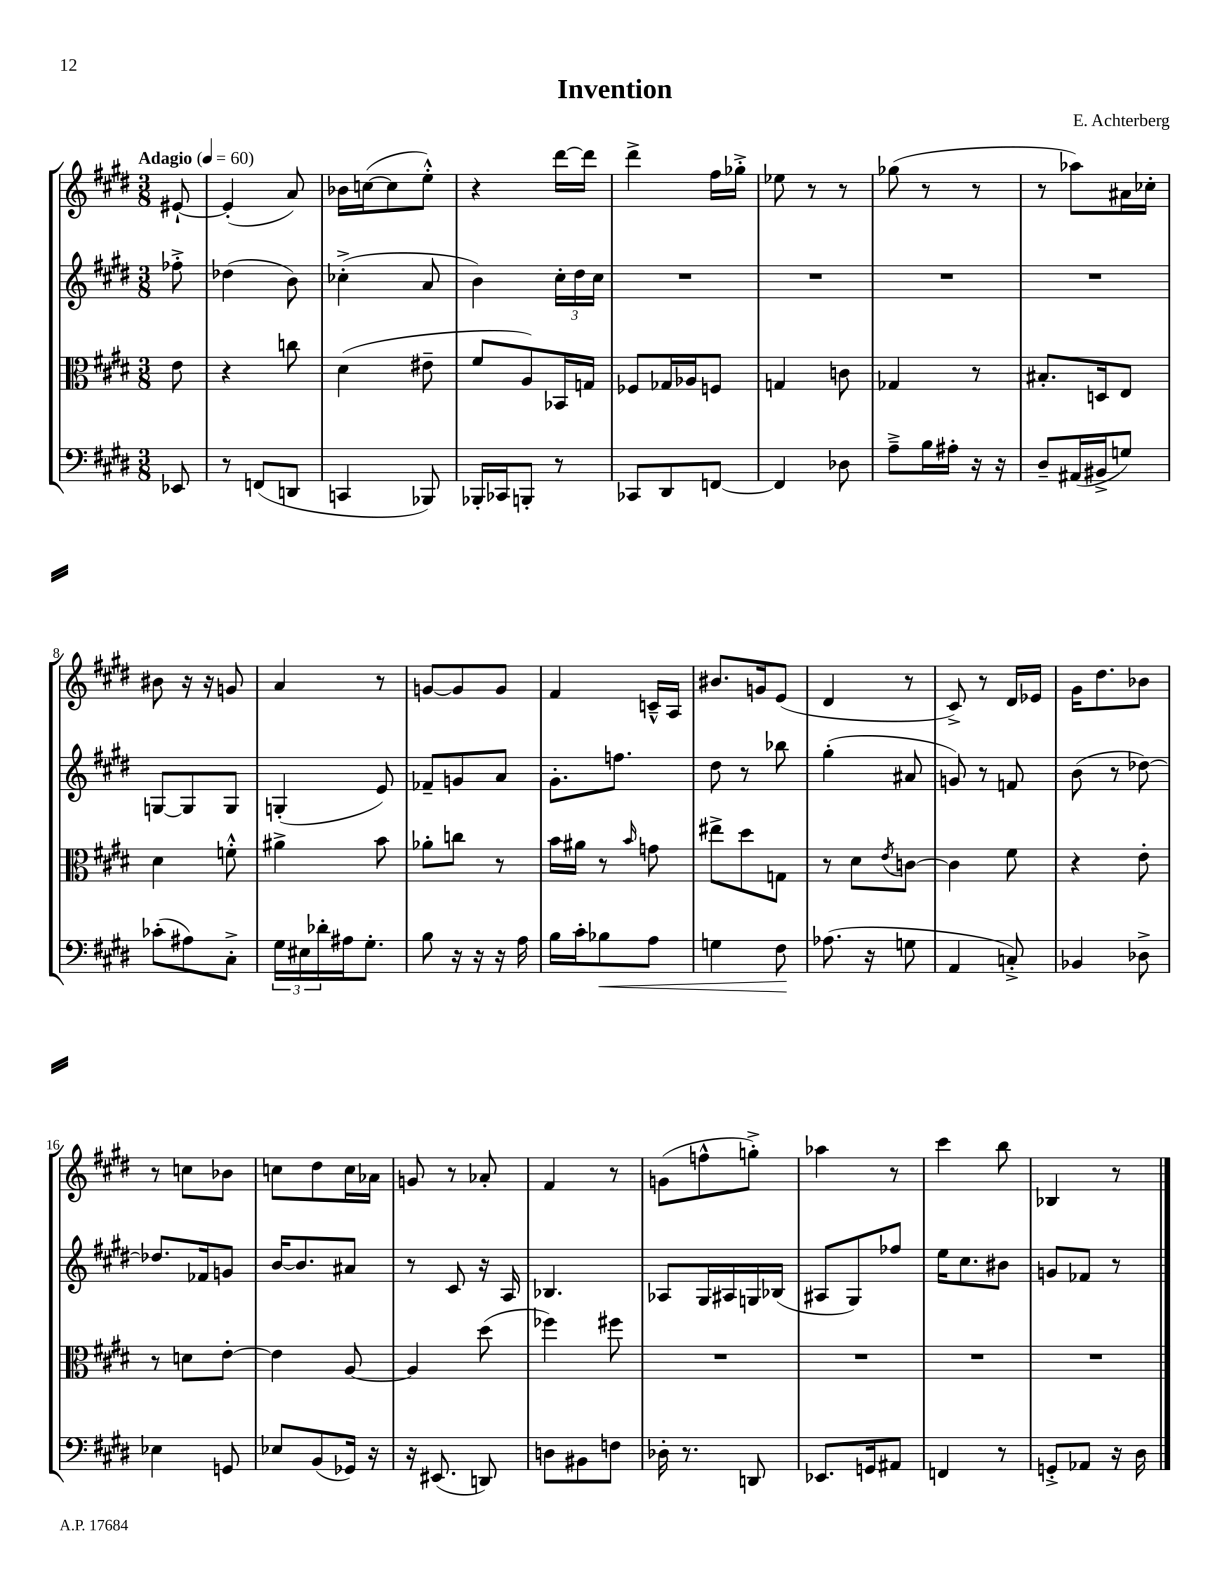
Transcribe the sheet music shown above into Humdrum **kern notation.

**kern	**kern	**kern	**kern
*staff4	*staff3	*staff2	*staff1
*clefF4	*clefC3	*clefG2	*clefG2
*k[f#c#g#d#]	*k[f#c#g#d#]	*k[f#c#g#d#]	*k[f#c#g#d#]
*M3/8	*M3/8	*M3/8	*M3/8
*MM60	*MM60	*MM60	*MM60
8EE-	8e	8ff-'^	[8e#`
=	=	=	=
8r	4r	(4dd-	(4e#']
(8FF	.	.	.
8DD	8cc	8b)	8a)
=	=	=	=
4CC	(4d#	(4cc-'^	16b-
.	.	.	([16cc
.	.	.	8cc]
8BBB-)	8e#~	8a	8ee'^^)
=	=	=	=
16BBB-'	8f#	4b)	4r
16CC-	.	.	.
8BBB'	8A)	.	.
8r	16BB-	24cc#'	[16ddd#
.	.	24dd#	.
.	16G	.	16ddd#]
.	.	24cc#	.
=	=	=	=
8CC-	8F-	4.r	4ddd#^
8DD#	16G-	.	.
.	16A-	.	.
[8FF	8F	.	16ff#
.	.	.	16gg-'^
=	=	=	=
4FF]	4G	4.r	8ee-
.	.	.	8r
8D-	8c	.	8r
=	=	=	=
8A~^	4G-	4.r	(8gg-
16B	.	.	8r
16A#'	.	.	.
16r	8r	.	8r
16r	.	.	.
=	=	=	=
8D#~	8.B#'	4.r	8r
(16AA#	.	.	8aa-)
16BB#^	16D	.	.
8G)	8E	.	16a#
.	.	.	16cc-'
=	=	=	=
(8c-'	4d#	[8G	8b#
8A#)	.	8G]	16r
.	.	.	16r
8C#'^	8f'^^	8G	8g
=	=	=	=
24G#	4a#^	(4G'	4a
24E#	.	.	.
24d-'	.	.	.
16A#	.	.	.
8.G#'	.	.	.
.	8b	8e)	8r
=	=	=	=
8B	8a-'	8f-~	[8g
16r	8cc	8g	8g]
16r	.	.	.
16r	8r	8a	8g
16A	.	.	.
=	=	=	=
16B	16b	8.g#'	4f#
16c#'	16a#	.	.
8B-	8r	.	.
.	.	8.ff	.
.	16qqb	.	.
8A	8g	.	16c~^^
.	.	.	16A
=	=	=	=
4G	8ee#^	8dd#	8.b#
.	8dd#	8r	.
.	.	.	16g
8F#	8G	8bb-	(8e
=	=	=	=
(8.A-	8r	(4gg#'	4d#
.	8d#	.	.
16r	.	.	.
.	8qe	.	.
8G	[8c	8a#	8r
=	=	=	=
4AA	4c]	8g)	8c#^)
.	.	8r	8r
8C'^)	8f#	8f	16d#
.	.	.	16e-
=	=	=	=
4BB-	4r	(8b	16g#
.	.	.	8.dd#
.	.	8r	.
8D-^	8e'	[8dd-)	8b-
=	=	=	=
4E-	8r	8.dd-]	8r
.	8d	.	8cc
.	.	16f-	.
8GG	[8e'	8g	8b-
=	=	=	=
8E-	4e]	[16b	8cc
.	.	8.b]	.
(8BB	.	.	8dd#
16GG-)	[8A	8a#	16cc
16r	.	.	16a-
=	=	=	=
16r	4A]	8r	8g
(8.EE#	.	.	.
.	.	8c#	8r
8DD)	(8dd#	16r	8a-'
.	.	16A	.
=	=	=	=
8D	4ff-)	4.B-	4f#
8BB#	.	.	.
8F	8ff#	.	8r
=	=	=	=
16D-'	4.r	8A-	(8g
8.r	.	.	.
.	.	16G#	8ff^^
.	.	16A#	.
8DD	.	16G	8gg'^)
.	.	(16B-	.
=	=	=	=
8.EE-	4.r	8A#	4aa-
.	.	8G#)	.
16GG	.	.	.
8AA#	.	8ff-	8r
=	=	=	=
4FF	4.r	16ee	4ccc#
.	.	8.cc#	.
8r	.	8b#	8bb
=	=	=	=
8GG'^	4.r	8g	4B-
8AA-	.	8f-	.
16r	.	8r	8r
16D#	.	.	.
==	==	==	==
*-	*-	*-	*-
